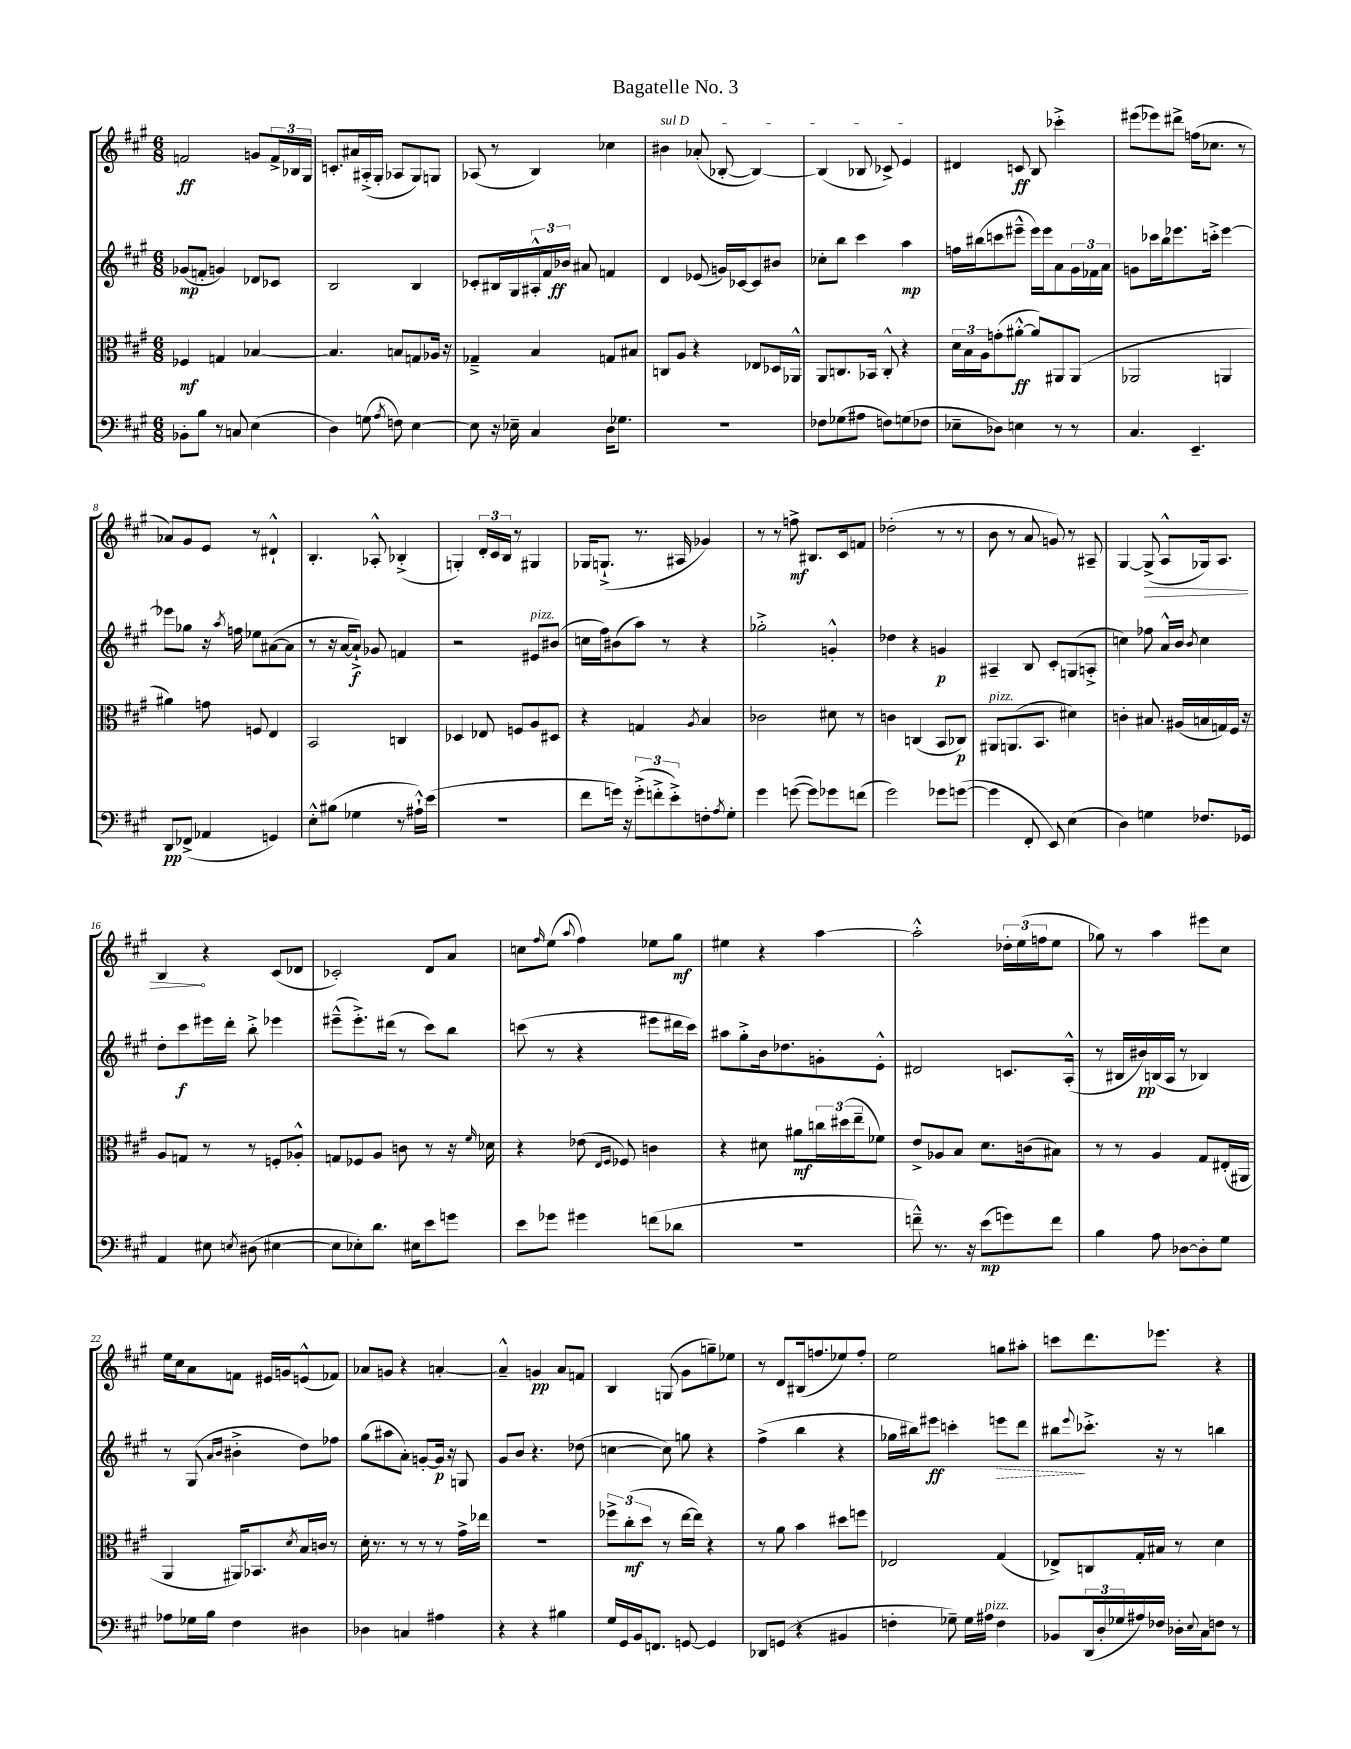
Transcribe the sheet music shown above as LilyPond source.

\header { title = "Bagatelle No. 3" }
<<
\new StaffGroup <<
\new Staff = "s0" {
    \clef treble \key a \major \numericTimeSignature \time 6/8
    f'2\ff g'8 \tuplet 3/2 { f'16-> bes16 gis16 } |
    c'8.-. ais'16 ais16-.->( gis16-. aes8 gis8) g8 |
    aes8( r8 b4) ces''4 |
    \once \override TextSpanner.bound-details.left.text = \markup { \italic "sul D" } bis'4\startTextSpan aes'8-.( bes8~-. bes4~) |
    bes4( bes8 ces'8->) e'4\stopTextSpan |
    dis'4 c'8\ff b8 ces'''4-.-> |
    eis'''8( ees'''8) dis'''8-> f''16( ces''8. r8 |
    aes'8) gis'8 e'8 r8 dis'4-!-^ |
    b4.-. aes8-.-^ bes4-.->( |
    g4-.) \tuplet 3/2 { d'16-. cis'16 b16 } r8 gis4 |
    ges16 g8.-!->( r8. ais16 ges'4) |
    r8 r8 f''8->\mf bis8. cis'16 f'8 |
    des''2-.( r8 r8 |
    b'8 r8 a'8 g'8) r8 ais8-- |
    gis4~ \once \override Hairpin.circled-tip = ##t gis8->\>( a8-^ ges16) a8. |
    b4\! r4 cis'8( des'8 |
    ces'2-.) d'8 a'8 |
    c''8 \grace { fis''16 } e''8( \appoggiatura { a''8 } fis''4) ees''8 gis''8\mf |
    eis''4 r4 a''4~ |
    a''2-.-^ \tuplet 3/2 { des''16-. e''16( f''16 } e''8 |
    ges''8) r8 a''4 eis'''8 cis''8 |
    e''16 cis''16 a'8 f'8 eis'16 g'16 e'8-^( fes'8) |
    aes'8 g'8 r4 a'4~-. |
    a'4---^ g'4\pp a'8 f'8 |
    b4 g8( gis'8 g''8--) ees''8 |
    r8 d'8 bis16( f''8. ees''8) f''8-. |
    e''2 g''8 ais''8-. |
    c'''8 d'''8. ees'''8. r4 \bar "|." |
}
\new Staff = "s1" {
    \clef treble \key a \major \numericTimeSignature \time 6/8
    ges'8\mp( f'8-. g'4) des'8 ces'8 |
    b2 b4 |
    ces'8-. bis16 gis16 \tuplet 3/2 { ais16-.-^ fis'16 bes'16\ff } ais'8 f'4 |
    d'4 ees'8( g'16) ces'16~ ces'8 bis'8 |
    ces''8-. b''8 cis'''4 a''4\mp |
    f''16 bis''16( c'''8 eis'''8---^ eis'''16) eis'''16 a'8 \tuplet 3/2 { gis'16 fes'16 a'16 } |
    g'8 ces'''16 b''16 ees'''8. c'''16-.-> ees'''4~ |
    ees'''8 ges''8 r16 \acciaccatura { a''8 } f''16 ees''8 ais'8~( ais'8 |
    r8 r16 a'16~ a'8-!->\f) ges'8 f'4 |
    r2 eis'8^\markup { \italic "pizz." } bis'8( |
    c''16 fis''16) bis'8( a''8) r8 r4 |
    ges''2-.-> g'4-.-^ |
    des''4 r4 g'4\p |
    ais4-- b8 cis'8-. g8( a8-.-> |
    c''4) fes''8 a'16-^ b'16 \acciaccatura { b'8 } c''4 |
    d''8-. cis'''8\f eis'''16 d'''16-. b''8-.-> ees'''4 |
    eis'''8---^( eis'''8.-.->) dis'''16( r8 cis'''8) b''8 |
    c'''8( r8 r4 eis'''8 dis'''16 c'''16) |
    ais''8 gis''8-.-> b'16 des''8. g'8-. e'8-.-^ |
    dis'2 c'8. a16-.-^( |
    r8 bis16 bis'16\pp) b16( a16 r8 bes4) |
    r8 gis8( \grace { a'16 b'16 } bis'4-.-> d''8) fes''8 |
    gis''8( ais''8 a'8-.) g'8~-. g'16\p r16 g8 |
    gis'8 b'8 r4. des''8( |
    c''4~ c''8) g''8 r4 |
    fis''4->( b''4 r4 |
    ges''16 bis''16) eis'''8\ff c'''4-. \once \override Hairpin.style = #'dashed-line e'''8\> d'''8 |
    bis''8\! \appoggiatura { e'''8 } ces'''8.-.-> r16 r8 b''4 \bar "|." |
}
\new Staff = "s2" {
    \clef alto \key a \major \numericTimeSignature \time 6/8
    fes4\mf g4 bes4~ |
    bes4. b8 g8 aes16 r16 |
    ges4---> b4 g8 bis8 |
    c8 a8 r4 ees8 des16 aes,16-^ |
    a,8 c8. bes,16 c8-.-^ r4 |
    \tuplet 3/2 { d'16 b16 a16 } g'8-.( ais'8~-.-^\ff ais'8) ais,8 ais,8( |
    aes,2 a,4 |
    ais'4) g'8 f8 e4 |
    b,2 c4 |
    des4 ees8 f8 a8 dis8 |
    r4 g4 \acciaccatura { a8 } b4 |
    ces'2 dis'8 r8 |
    c'4 c4( b,8 ces8\p) |
    ais,8^\markup { \italic "pizz." } a,8.( b,8. dis'4) |
    c'4-. bis8. ais16( b16 g16) fis16 r16 |
    a8 g8 r8 r8 f8-. aes8-.-^ |
    g8 fes8 a8 c'8 r8 r16 \grace { fis'16 } des'16 |
    r4 ees'8( \grace { e16 fis16 } fes8) c'4 |
    r4 dis'8 ais'8\mf \tuplet 3/2 { c''16 dis''16( e''16-- } fes'8) |
    e'8-> aes8 b8 d'8. c'16( bis8) |
    r8 r8 a4 gis8 eis16-.( ais,16 |
    a,4 ais,16) bes,8. \acciaccatura { d'8 } b16 c'16 r8 |
    d'16-. r8. r8 r8 r8 gis'16-> ees''16 |
    R2. |
    \tuplet 3/2 { fes''8-> cis''8-.\mf( d''8 } r8 e''16~ e''16) r4 |
    r8 a'8 b'4 dis''8 f''8 |
    ees2 gis4( |
    ees8->) c8 gis16-. bis16 r8 d'4 \bar "|." |
}
\new Staff = "s3" {
    \clef bass \key a \major \numericTimeSignature \time 6/8
    bes,8-. b8 r8 c8 e4( |
    d4) g8( \acciaccatura { a8 } f8) e4~ |
    e8 r16 ees16-- cis4 d16 ges8. |
    R2. |
    fes8 ges8( ais8 f8) g8( fes8 |
    ees8-- des8) e4 r8 r8 |
    cis4. e,4.-- |
    d,8\pp fes,8->( aes,4 g,4) |
    e8-.-^ bis8( ges4 r8 ais16-!-^) e'16( |
    R2. |
    fis'8 g'16) r16 \tuplet 3/2 { g'8-.->( f'8-.-> e'8-.->) } f8-. \acciaccatura { a8 } gis8-. |
    gis'4 g'8~( g'8) ges'8 f'8( |
    gis'2) ges'8 g'8~( |
    g'4 fis,8-. e,8) e4( |
    d4) g4 fes8. ges,16 |
    a,4 eis8 \acciaccatura { e8 } dis8( eis4~ |
    eis8 ees8-.) d'8. eis16 e'8 g'8 |
    e'8 ges'8 gis'4 f'8( des'8 |
    R2. |
    f'8---^) r8. r16 e'8\mp( g'8) f'8 |
    b4 a8 des8~ des8-. gis8 |
    aes8 ges16 b16 fis4 dis4 |
    des4 c4 ais4 |
    r4 r4 bis4 |
    gis16 gis,16 b,16 f,8. g,8~ g,4 |
    des,8 g,8( r4 bis,4 |
    f4-. ges8--) ges16 ais16^\markup { \italic "pizz." } f4 |
    bes,8 \tuplet 3/2 { d,16( d16-. ges16 } ais16) fes16 des16-. \appoggiatura { e8 } cis16 f8 r8 \bar "|." |
}
>>
>>
